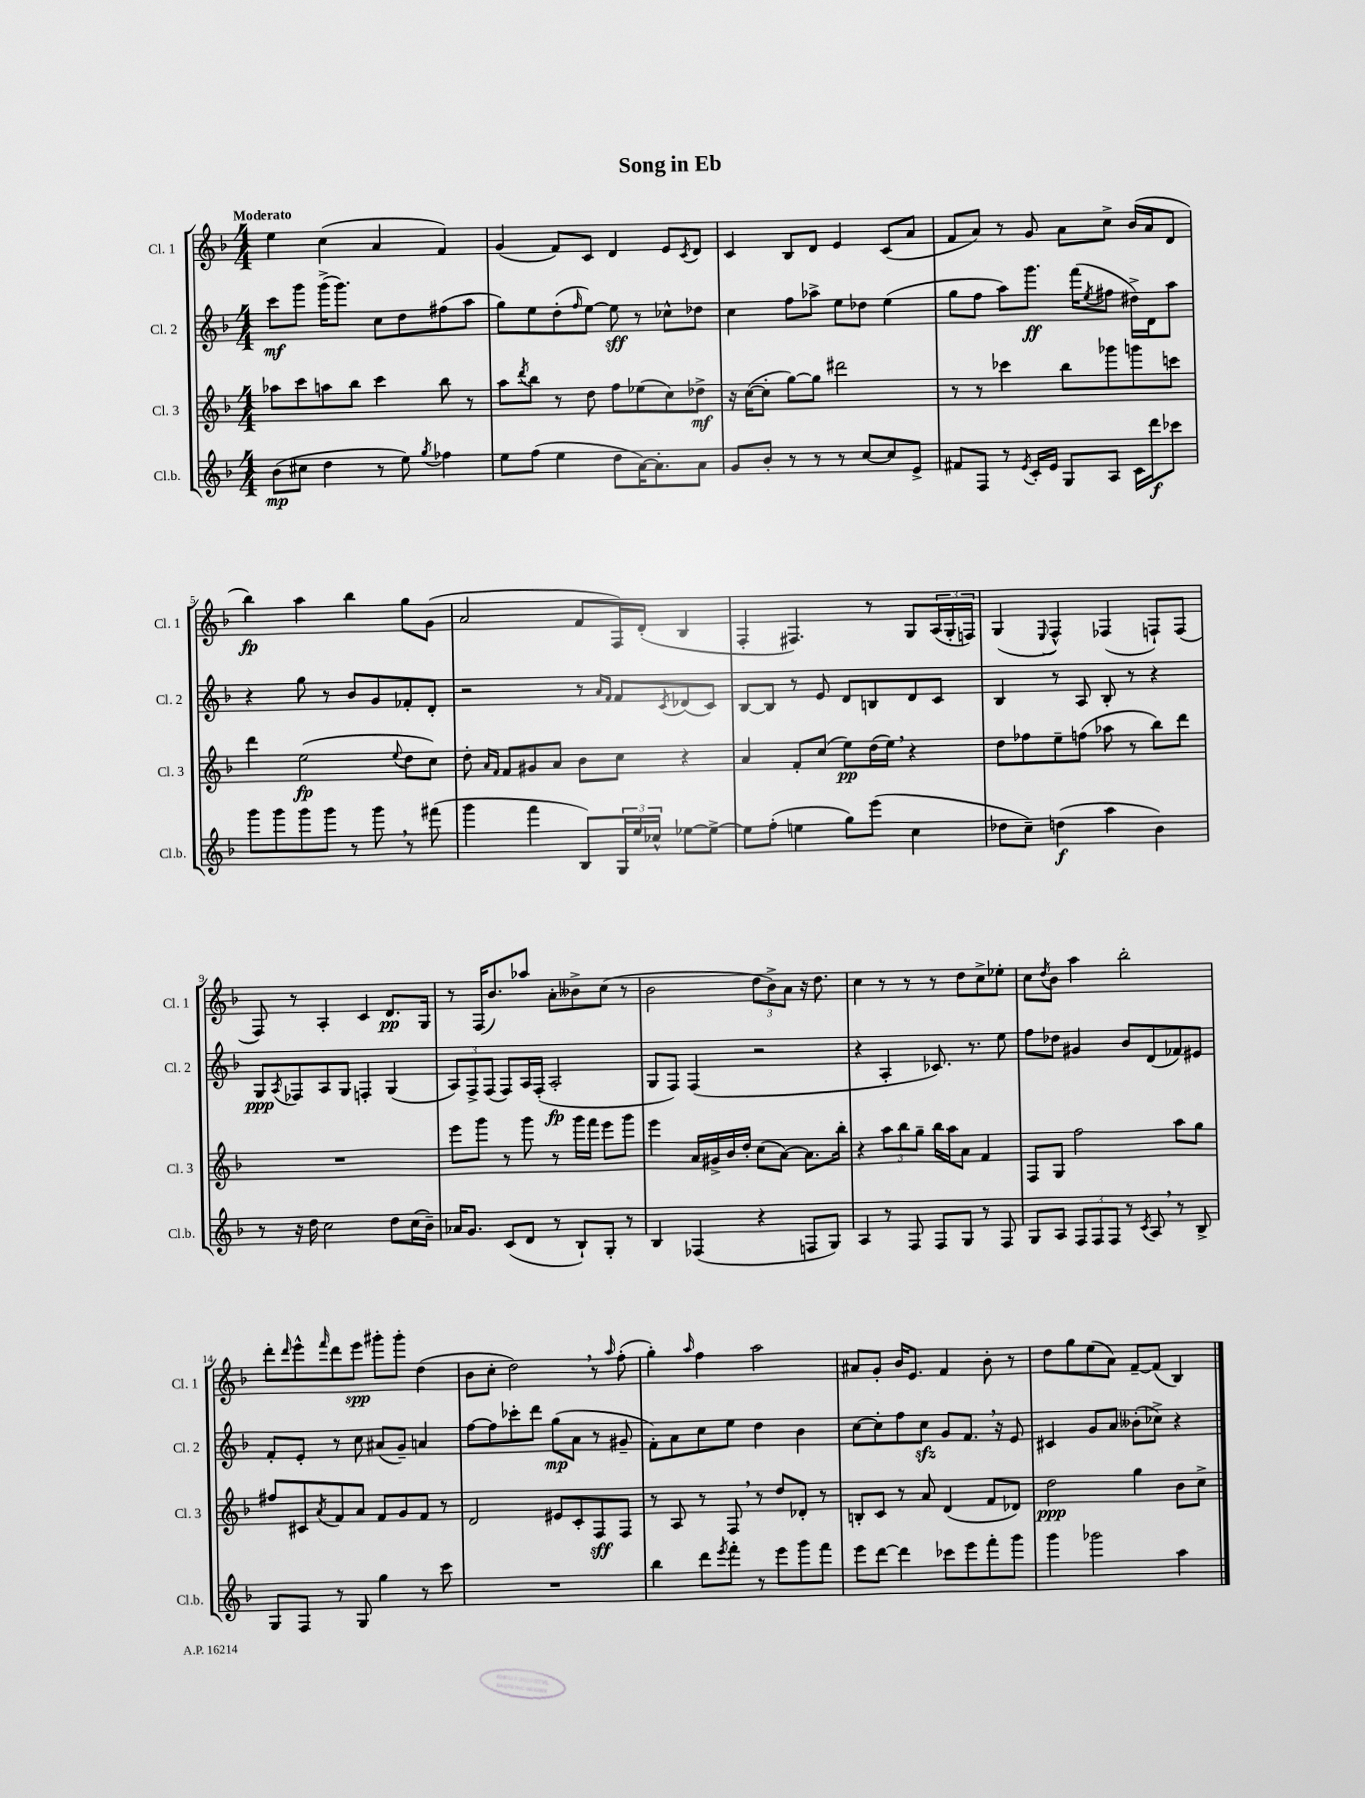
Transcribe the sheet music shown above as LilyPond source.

\header { title = "Song in Eb" }
<<
\new StaffGroup <<
\new Staff = "s0" \with { instrumentName = "Cl. 1" shortInstrumentName = "Cl. 1" } {
    \clef treble \key f \major \numericTimeSignature \time 4/4 \tempo "Moderato"
    e''4 c''4( a'4 f'4) |
    g'4( f'8) c'8 d'4 e'8 \acciaccatura { c'8 } d'8 |
    c'4 bes8 d'8 e'4 c'8( a'8 |
    f'8 a'8) r8 g'8 a'8 c''8-> bes'16( a'16 d'8 |
    bes''4\fp) a''4 bes''4 g''8 g'8( |
    a'2 f'8 f16) d'16-.( bes4 |
    f4-. fis4.) r8 g8 \tuplet 3/2 { a16( g16-. f16) } |
    g4( \appoggiatura { e8 } f4-^) fes4( f8-!) f8( |
    f8) r8 a4-. c'4 d'8.\pp g16 |
    r8 f16( bes'8.) aes''8 a'8-. beses'8-> c''8( r8 |
    bes'2 \tuplet 3/2 { d''8 bes'8->) a'8 } r16 d''8. |
    c''4 r8 r8 r8 d''8 c''8-> ees''8-. |
    c''8 \acciaccatura { d''8 } bes'8 a''4 bes''2-. |
    d'''8-. \grace { d'''16 } e'''8-^ \grace { f'''16 } d'''8 e'''8\spp gis'''8-. gis'''8-. d''4( |
    bes'8 c''8-. d''2) \breathe r8 \grace { a''16 } f''8-.( |
    g''4-.) \grace { a''16 } f''4 a''2 |
    ais'8 g'8-. bes'16 e'8. f'4 bes'8-. r8 |
    d''8 g''8 e''8( a'8) f'8~-- f'8( bes4) \bar "|." |
}
\new Staff = "s1" \with { instrumentName = "Cl. 2" shortInstrumentName = "Cl. 2" } {
    \clef treble \key f \major \numericTimeSignature \time 4/4
    c'''8\mf g'''8 g'''16->( g'''8.) c''8 d''8 fis''8( a''8 |
    g''8) e''8 d''8-.( \grace { f''16 } e''8~) e''8\sff r8 ces''8-^ des''8 |
    c''4 f''8 aes''8-> e''8 des''8 e''4( |
    g''8 f''8 a''8) g'''8.\ff f'''16( \acciaccatura { e''8 } fis''8 dis''16->) d'16 a''8 |
    r4 g''8 r8 bes'8 g'8 fes'8-. d'8-. |
    r2 r8 \grace { a'16 f'16 } f'8 \acciaccatura { c'8 } des'8( c'8) |
    bes8~ bes8 r8 e'8 d'8 b8 d'8 c'8 |
    bes4 r8 a8 bes8-. r8 r4 |
    g8\ppp \acciaccatura { a8 } fes8 a8 g8 f4-. g4( |
    \tuplet 3/2 { a8) f8-> f8( } f8) a16 f16-.( a2-.\fp |
    g8 f8) f4( r2 |
    r4 a4-. ces'8.) r8. e''8 |
    f''8 des''8 gis'4 bes'8 d'8( fes'8) eis'8 |
    f'8-. e'8-. r8 c''8 ais'8( g'8--) a'4 |
    f''8~ f''8 ces'''8-. d'''8 g''8\mp( a'8 r8 gis'8-- |
    f'8-.) a'8 c''8 e''8 d''4 bes'4 |
    c''8~ c''8-. f''8 c''8\sfz g'8 f'8. \breathe r16 e'8 |
    cis'4 g'8 a'8 beses'8-.( ces''8->) r4 \bar "|." |
}
\new Staff = "s2" \with { instrumentName = "Cl. 3" shortInstrumentName = "Cl. 3" } {
    \clef treble \key f \major \numericTimeSignature \time 4/4
    aes''8 c'''8 a''8 bes''8 c'''4 bes''8 r8 |
    a''8 \acciaccatura { d'''8 } bes''8 r8 d''8 f''8 ees''8( c''8) des''8->\mf |
    r16 c''16~( c''8-. g''8~) g''8 dis'''2 |
    r8 r8 ces'''4 bes''8 ges'''8 g'''8 c'''8 |
    d'''4 e''2\fp( \appoggiatura { e''8 } d''8 c''8) |
    d''8-. \grace { a'16 f'16 } f'8 gis'8 a'8 bes'8 c''8 r4 |
    a'4 f'8-. c''8( e''8\pp) d''16( e''16) \breathe r4 |
    d''8 fes''8 e''8-- f''8( aes''8 r8 bes''8) d'''8 |
    R1 |
    e'''8 g'''8 r8 g'''8 r8 g'''16 f'''16 e'''8 g'''8 |
    e'''4 a'16 gis'16-> bes'16 d''16-. c''8( a'8~) a'8. bes''16-. |
    r4 \tuplet 3/2 { a''8 bes''8 g''8-- } bes''16 a''16 a'8 f'4 |
    f8 g8 f''2 a''8 g''8 |
    fis''8 cis'8 \acciaccatura { a'8 } f'8 a'8 f'8 g'8 f'8 r8 |
    d'2 eis'8 c'8-. f8\sff f8 |
    r8 a8 r8 f8 \breathe r8 d''8 des'8-. r8 |
    b8-. c'8 r8 a'8 d'4( f'8 des'8) |
    d''2\ppp g''4 bes'8 c''8-> \bar "|." |
}
\new Staff = "s3" \with { instrumentName = "Cl.b." shortInstrumentName = "Cl.b." } {
    \clef treble \key f \major \numericTimeSignature \time 4/4
    bes'8\mp( cis''8 d''4 r8 e''8) \acciaccatura { g''8 } fes''4 |
    e''8 f''8( e''4 d''8 a'16~) a'8.-. a'8 |
    g'8 bes'8-. r8 r8 r8 c''8~ c''8 e'8-> |
    fis'8 f8 r8 \acciaccatura { e'8 } c'16-. e'16 g8 a8 c'16 d'''16\f ces'''8 |
    g'''8 g'''8 g'''8 g'''8 r8 g'''8 \breathe r8 fis'''8( |
    g'''4 f'''4 bes8) \tuplet 3/2 { g16 e''16 ces''16-^ } ees''8~ ees''8~-> |
    ees''8 f''8-.( e''4 g''8) e'''8( c''4 |
    des''8 c''8--) d''4\f( a''4 bes'4) |
    r8 r16 d''16 c''2 d''8 c''16( bes'16--) |
    aes'16 g'8. c'8( d'8 r8 bes8-!) g8-. r8 |
    bes4 fes4( r4 f8 g8) |
    a4 r8 f8 f8 g8 r8 f8 |
    g8 a8 \tuplet 3/2 { f8 f8 f8 } r8 \acciaccatura { c'8 } a8 \breathe r8 bes8-> |
    g8 f8 r8 g8 g''4 r8 c'''8 |
    R1 |
    bes''4 d'''8 \acciaccatura { e'''8 } f'''8-. r8 e'''8 g'''8 f'''8 |
    e'''8 d'''8~ d'''4 ces'''8 e'''8 f'''8-. g'''8 |
    g'''4 ges'''2 a''4 \bar "|." |
}
>>
>>
